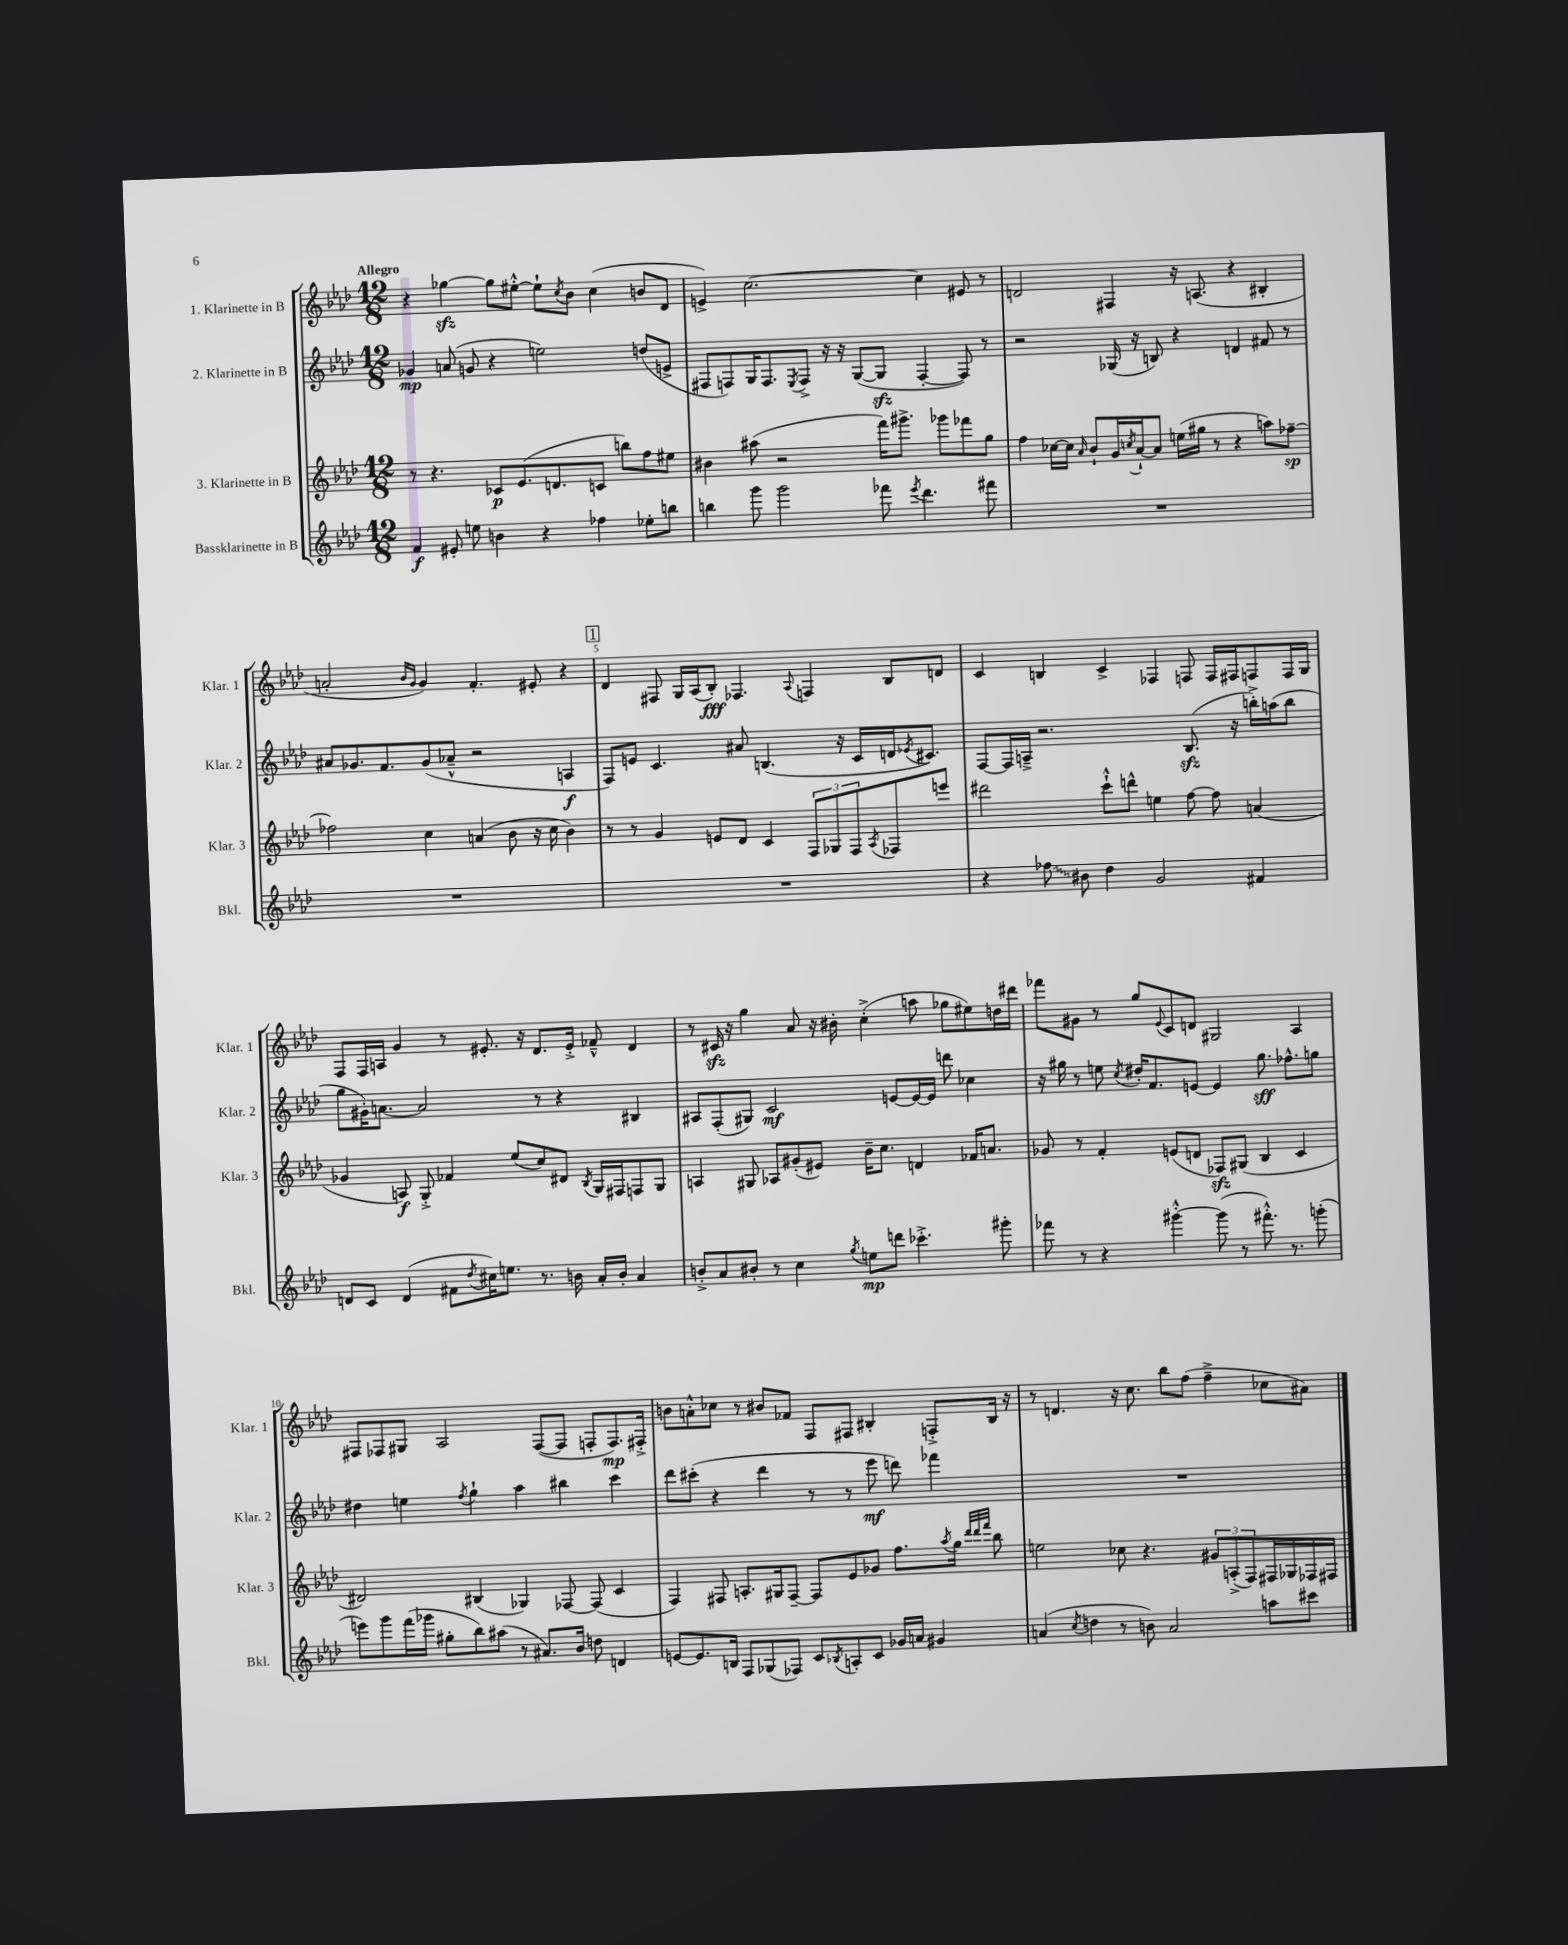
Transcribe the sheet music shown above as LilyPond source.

<<
\new StaffGroup <<
\new Staff = "s0" \with { instrumentName = "1. Klarinette in B" shortInstrumentName = "Klar. 1" } {
    \clef treble \key aes \major \numericTimeSignature \time 12/8 \tempo "Allegro"
    r4 ges''4~\sfz ges''8 eis''8~-.-^ eis''8-! \acciaccatura { c''8 } bes'8 c''4( b'8 des'8 |
    e'4->) c''2.~ c''4 eis'8 r8 |
    d'2 fis4 r16 a8.( r4 bis4-. |
    a'2-. \grace { bes'16 g'16 } g'4) f'4.-. eis'8-. r4 |
    \mark \markup { \box "1" } des'4 fis8 g16 aes16( bes8-.\fff) fes4. \appoggiatura { aes8 } f4 bes8 d'8 |
    c'4 b4 c'4-> fes4 f8 f16 fis16 f8 f16 g16 |
    f8 f16 a16 g'4 r8 eis'8.-. r16 des'8. eis'16-.-> fes'8---^ des'4 |
    r8 cis'16\sfz r16 g''4 aes'8 r16 bis'16-. c''4-.->( a''8 ges''8 eis''8) d''16 dis'''16 |
    fes'''8 gis'8 r8 g''8 \appoggiatura { ees'8 } c'8 d'8 gis2 aes4 |
    fis8 fes8 gis8 aes2 fes8~( fes8 f8-. f8.\mp) fis16-.-> |
    b'8 a'8-.-^ ces''8 r8 bis'8 fes'8 f8 fis8 bis4-. f8-.-> bis16 r16 |
    r8 d'4. r16 c''8. bes''8 f''8( f''4---> ces''8 ais'8) \bar "|." |
}
\new Staff = "s1" \with { instrumentName = "2. Klarinette in B" shortInstrumentName = "Klar. 2" } {
    \clef treble \key aes \major \numericTimeSignature \time 12/8
    ges'4\mp a'8( g'8 r4 e''2) d''8( e'8-> |
    fis8 f8) g16 f8. \acciaccatura { ees8 } f8-> r16 r16 g8~( g8\sfz f4~-. f8) r8 |
    r2 ges16( r16 b8) r4 d'4 fis'8 r8 |
    ais'8 ges'8. f'8. ges'8( aes'8---^ r2 a4\f |
    \mark \markup { \box "1" } f8) e'8 c'4. ais'8 b4.( r16 c'16 d'16 \acciaccatura { ees'8 } cis'8.) |
    f8~ f16 a16---> r2. bes8.\sfz( r16 b''16-.->) a''16( b''8 |
    g''8 gis'16-.) a'8.~ a'2 r8 r4 bis4 |
    ais8 f8-.( gis8) c'2\mf e'8~ e'16~ e'16 d'''8 ces''4 |
    r16 gis''16 r8 e''8 \acciaccatura { c''8 } dis''16-. f'8. e'8~ e'4 gis''8.\sff fes''8.-^ g''8 |
    dis''4 e''4 \acciaccatura { f''8 } g''4-! aes''4 bis''4 c'''4 |
    des'''8 cis'''8-.( r4 des'''4 r8 r8 ees'''8\mf d'''8) fes'''4 |
    R1. \bar "|." |
}
\new Staff = "s2" \with { instrumentName = "3. Klarinette in B" shortInstrumentName = "Klar. 3" } {
    \clef treble \key aes \major \numericTimeSignature \time 12/8
    r8 r4. ces'8\p ees'8.( d'8. c'8 b''8) f''8 eis''8 |
    bis'4 ais''8( r2 f'''16) gis'''8.-> ges'''8 fes'''8 g''8 |
    f''4 ces''16~ ces''16 \grace { aes'16 } bes'8-! g'16 \acciaccatura { c''8 } aes'16~-! aes'8 e''16( gis''16 r8 r4 a''8) fes''8~--\sp |
    fes''2 c''4 a'4( bes'8 r16 c''16 bes'4) |
    \mark \markup { \box "1" } r8 r8 g'4 e'8 des'8 c'4 \tuplet 3/2 { f8 ges8 f8 } \acciaccatura { aes8 } fes8 e'''8 |
    dis'''2 c'''8-!-^ d'''8-^ e''4 f''8~ f''8 a'4( |
    ges'4 a8\f) g8-.-> fes'4 ees''8( c''8) dis'8 \acciaccatura { bes8 } g16 fis16 f8 g8 |
    a4 gis8 aes8 gis'8-.( eis'8) bes'16-- c''8. d'4 fes'16 a'8. |
    ges'8 r8 f'4-. e'8( d'8 fes8\sfz) gis8( bes4 c'4 |
    dis'2) bis4( ges4) fes8~ fes8( c'4 |
    f4) fis8 a8.-. gis16 fis8~-- fis8 ees'8 ges'8 f''8. \acciaccatura { aes''8 } g''16 \grace { des'''32 des'''32 f'''32 } bes''8 |
    e''2 ces''8 r4. \tuplet 3/2 { gis'8 a8-.->( f8) } fis16 ges16 fes16 fis16 \bar "|." |
}
\new Staff = "s3" \with { instrumentName = "Bassklarinette in B" shortInstrumentName = "Bkl." } {
    \clef treble \key aes \major \numericTimeSignature \time 12/8
    f'4\f eis'8-. e''8 b'4 r4 fes''4 ees''8-. b''8 |
    b''4 g'''8 g'''2 fes'''8 \acciaccatura { ees'''8 } des'''4. fis'''8 |
    R1. |
    R1. |
    \mark \markup { \box "1" } R1. |
    r4 \once \override Glissando.style = #'zigzag fes''8\glissando bis'8 des''4 g'2 fis'4 |
    d'8 c'8 d'4( fis'8 \acciaccatura { des''8 } cis''16) e''8. r8. b'16 aes'16-. b'16-. aes'4 |
    b'8-.-> aes'8 bis'8-. r8 c''4 \acciaccatura { g''8 } e''8\mp d'''8 ces'''4.-.-> gis'''8-. |
    fes'''8 r8 r4 gis'''4~-.-^ gis'''8( r8 fis'''8.-.-^) r8. g'''8-.( |
    e'''8) g'''8 f'''16( ges'''16 gis''8-. bes''8) ais''8( r8 ais'8.) bes'16 d''8 d'4 |
    e'8~ e'8. b16 f8 ges8( fes8) c'8 \acciaccatura { bes8 } a8-. c'8 ges'16 a'16 gis'4 |
    a'4( \acciaccatura { c''8 } d''4 r8 b'8) a'2 a''8 cis'''8 \bar "|." |
}
>>
>>
\layout { \context { \Score \override BarNumber.break-visibility = ##(#f #t #t) barNumberVisibility = #(every-nth-bar-number-visible 5) } }
